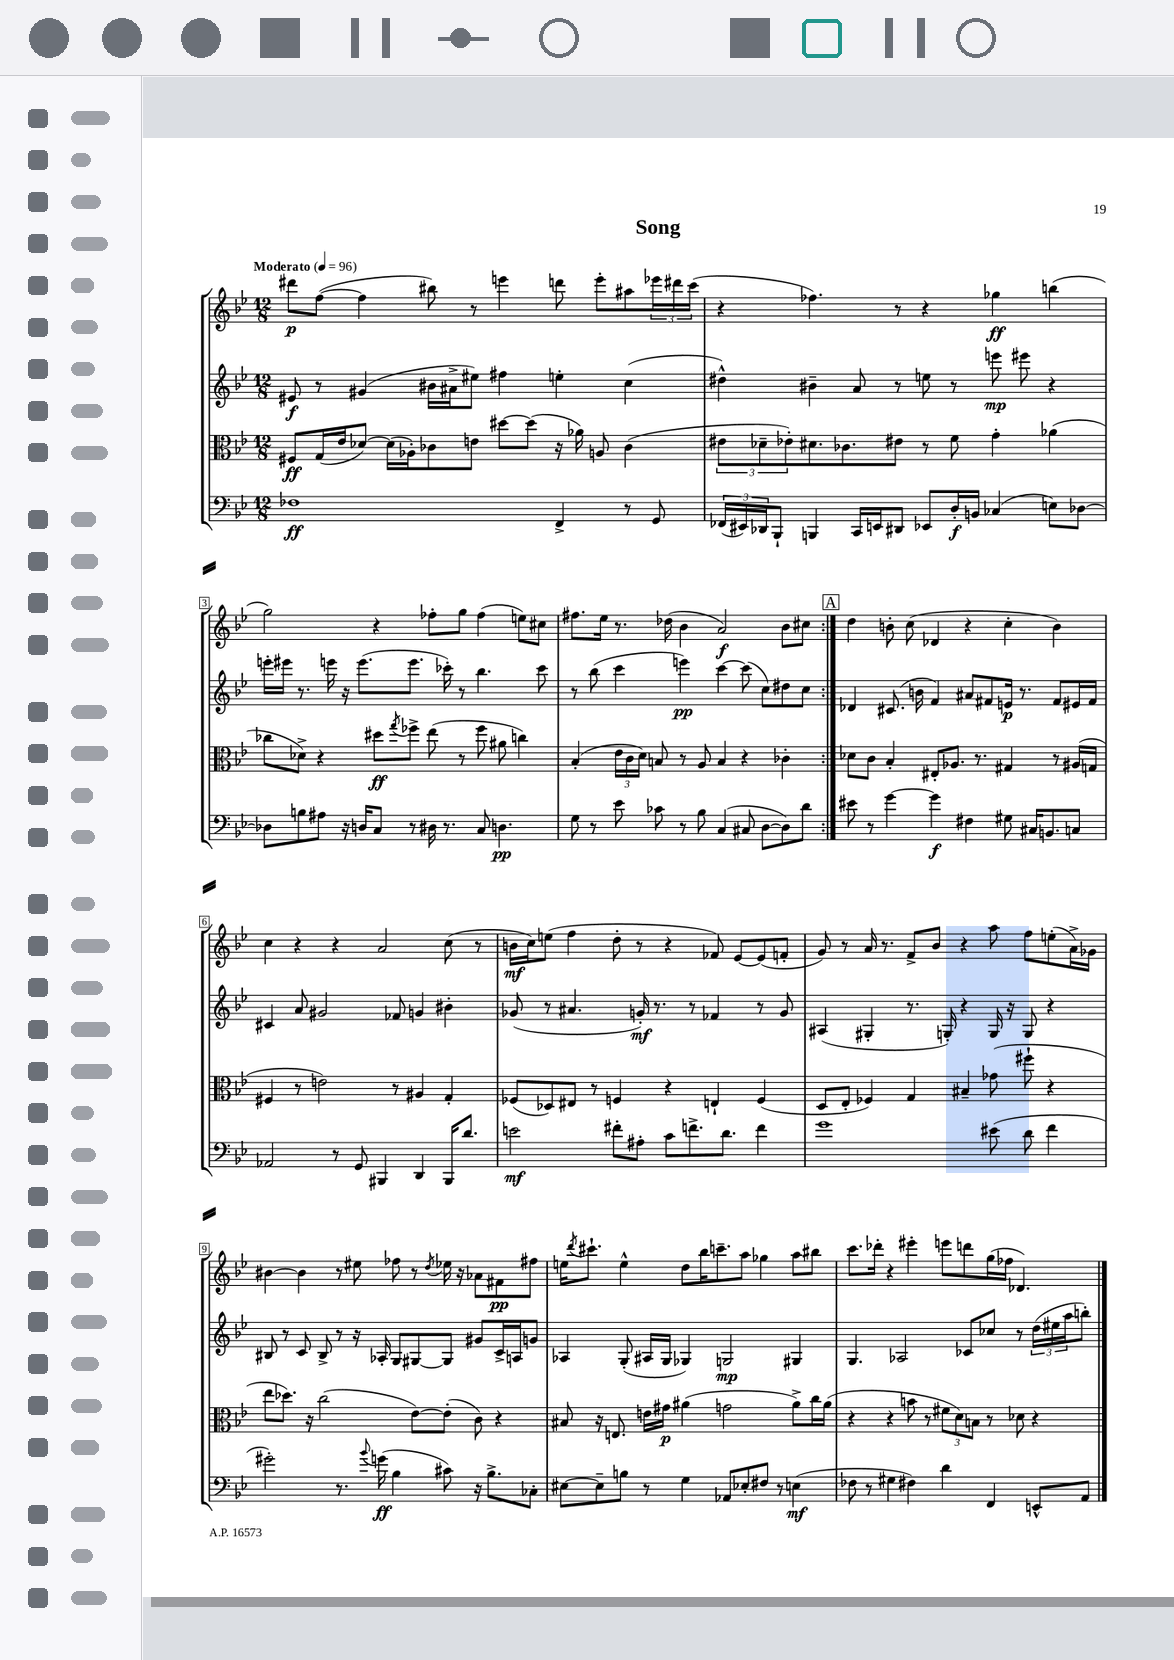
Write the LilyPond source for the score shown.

\header { title = "Song" }
<<
\new StaffGroup <<
\new Staff = "s0" {
    \clef treble \key bes \major \numericTimeSignature \time 12/8 \tempo "Moderato" 4 = 96
    \repeat volta 2 { dis'''8\p f''8~( f''4 bis''8) r8 e'''4 d'''8 e'''8-. ais''8 \tuplet 3/2 { ees'''16 dis'''16 c'''16( } |
    r4 fes''4.) r8 r4 ges''4\ff b''4( |
    g''2) r4 fes''8-. g''8 fes''4( e''8) cis''8 |
    fis''8. ees''16 r8. des''16( bes'4 a'2\f) bes'8 cis''8 | }
    \mark \markup { \box "A" } d''4 b'8-. c''8( des'4 r4 c''4-. b'4) |
    c''4 r4 r4 a'2 c''8( r8 |
    b'16\mf c''16) e''8( f''4 d''8-. r8 r4 fes'8) ees'8~ ees'8( f'8-. |
    g'8) r8 a'16 r8. f'8-> bes'8 r4 a''8 f''8 e''8-.( a'16->) ges'16 |
    bis'4~ bis'4 r8 eis''8 fes''8 r8 \acciaccatura { d''8 } ees''16 r16 aes'8 fis'8\pp fis''8 |
    e''16 \acciaccatura { d'''8 } cis'''8.-! e''4-^ d''8 bes''16 c'''8.-- a''8 ges''4 a''8 bis''8 |
    c'''8. des'''16-. r4 eis'''4-. e'''8 d'''8 g''16( fes''16 des'4.) \bar "|." |
}
\new Staff = "s1" {
    \clef treble \key bes \major \numericTimeSignature \time 12/8
    \repeat volta 2 { eis'8\f r8 gis'4( bis'16 ais'16-> eis''8) fis''4 e''4-. c''4( |
    dis''4-^) bis'4-- a'8 r8 e''8 r8 e'''8\mp eis'''8 r4 |
    e'''16-. eis'''16 r8. e'''16 r16 e'''8.( e'''8. ces'''16-.) r8 bes''4. ces'''8 |
    r8 bes''8( c'''4 e'''4\pp) c'''4~ c'''8( c''8) dis''8 c''8 | }
    \mark \markup { \box "A" } des'4 cis'8.( b'16 f'4) ais'8 fis'8 e'16\p r8. fis'8 eis'16 fis'16 |
    cis'4 a'8 gis'2 fes'8 g'4 bis'4-. |
    ges'8( r8 ais'4. g'16-.\mf) r8. r8 fes'4 r8 g'8 |
    ais4( gis4-. r8. g16-.) r4 g16 r16 g8 r4 |
    bis8 r8 c'8 bis8-> r8 r16 aes16-. g8 gis8~ gis8 gis'8 c'16-> a16 g'8 |
    aes4 g8-.( ais16 g16 ges4) g2\mp gis4 |
    g4. aes2 ces'8 ces''8 r8 \tuplet 3/2 { d''16( eis''16 a''16 } b''8-.) \bar "|." |
}
\new Staff = "s2" {
    \clef alto \key bes \major \numericTimeSignature \time 12/8
    \repeat volta 2 { fis8\ff g16( ees'16 des'8~) des'16( aes16-.) ces'8 e'8 dis''8~ dis''8( r16 aes'16) a8 ces'4( |
    \tuplet 3/2 { eis'8 des'8-- ees'8-.) } dis'8. ces'8. eis'8 r8 f'8 g'4-. aes'4( |
    ces''8 des'8->) r4 dis''8\ff \acciaccatura { g''8 } fes''8-> ees''8( r8 fes''8 ais'8 c''4) |
    bes4-.( \tuplet 3/2 { ees'16 c'16 d'16) } b8 r8 a8 b4 r4 ces'4-. | }
    \mark \markup { \box "A" } des'8 c'8 bes4-. eis8-. aes8. r8. gis4 r8 ais16( g16 |
    fis4 r8 e'2) r8 ais4 g4-. |
    fes8( des8) eis8 r8 f4 r4 e4-! f4( |
    d8 ees8-. fes4) g4 bis4-- ges'8( fis''8-! r4 |
    ees''8 des''8.) r16 c''2( ees'8~) ees'8-.( c'8) r4 |
    bis8 r16 e8. e'16 gis'16\p ais'4( g'2 ais'8->) c''16 ais'16( |
    r4 r4 b'8 r8 \tuplet 3/2 { fis'8 d'8) b8 } r8 des'8 r4 \bar "|." |
}
\new Staff = "s3" {
    \clef bass \key bes \major \numericTimeSignature \time 12/8
    \repeat volta 2 { fes1\ff f,4-> r8 g,8 |
    \tuplet 3/2 { fes,16( eis,16) des,16 } bes,,8-! b,,4 c,16 e,16 dis,8 ees,8 d16-.\f b,16 ces4( e8) des8~ |
    des8 b8 ais8 r16 d16 c8 r8 dis16 r8. c8 d4.\pp |
    g8 r8 ees'8 ces'8 r8 bes8 c4( cis8 d8~ d8) d'8 | }
    \mark \markup { \box "A" } eis'8 r8 g'4~ g'4\f fis4 gis8 cis16 b,8. c8 |
    aes,2 r8 g,8 bis,,4 d,4 bis,,16 d'8. |
    e'2\mf fis'8-. ais8-. c'8 f'8.-> d'8. f'4 |
    g'1 eis'8( d'8 f'4 |
    gis'2-.) r8. \appoggiatura { bes'8 } g'16\ff( bes4 cis'8) r16 bes8.-> ces8-. |
    eis8~ eis8-- b8 r8 g4 aes,8 ees8-. fis8 r8 e4\mf( |
    fes8 r8 gis4 fis4) d'4 f,4 e,8-^ a,8 \bar "|." |
}
>>
>>
\layout { \context { \Score \override BarNumber.stencil = #(make-stencil-boxer 0.1 0.3 ly:text-interface::print) } }
